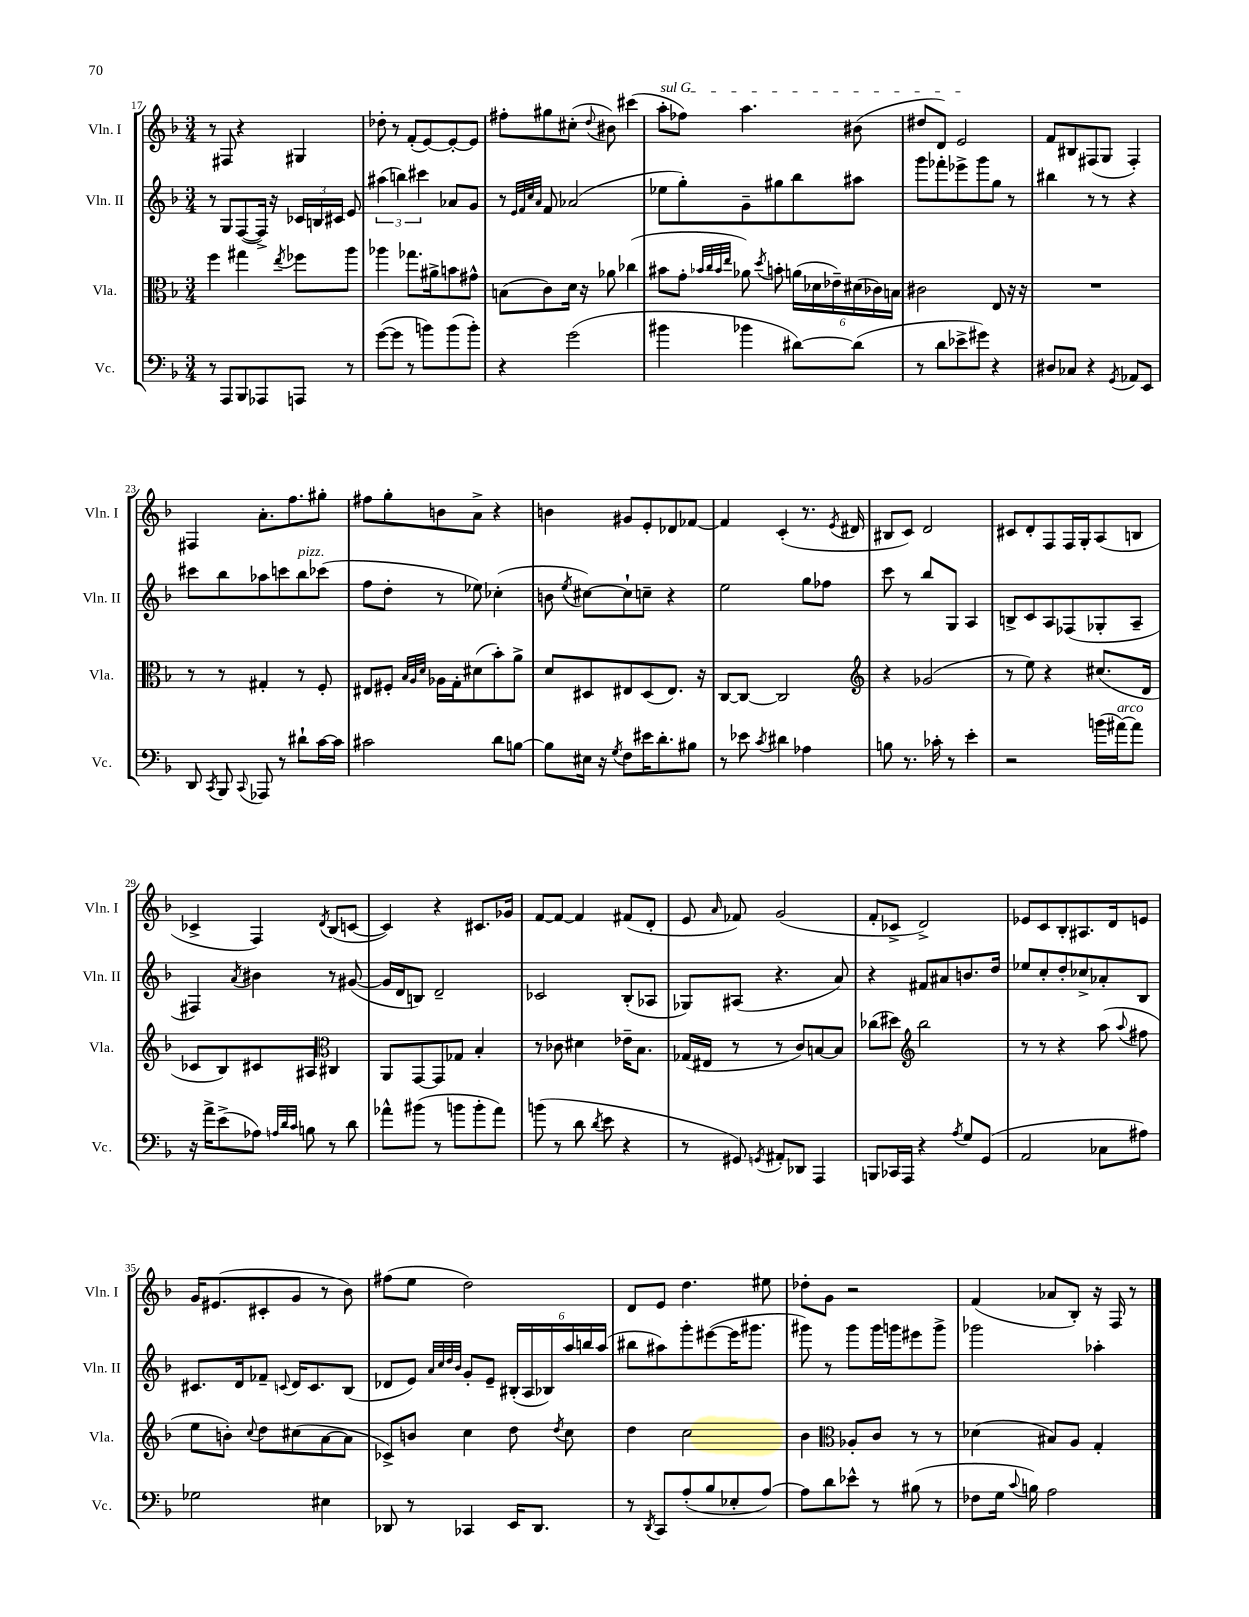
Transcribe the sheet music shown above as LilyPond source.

<<
\new StaffGroup <<
\new Staff = "s0" \with { instrumentName = "Vln. I" shortInstrumentName = "Vln. I" } {
    \clef treble \key f \major \numericTimeSignature \time 3/4
    \autoBeamOff r8 fis8 r4 gis4 |
    des''8-. r8 f'8[-.( e'8~) e'8~-. e'8] |
    fis''8[-. gis''8 cis''8]-.( \appoggiatura { d''8 } bis'8) cis'''4( |
    \once \override TextSpanner.bound-details.left.text = \markup { \italic "sul G" } a''8[-.\startTextSpan fes''8]) a''4. bis'8( |
    dis''8[ d'8]) e'2\stopTextSpan |
    f'8[ bis8 fis8( g8] fis4-.) |
    fis4 a'8.[-. f''8. gis''8]-. |
    fis''8[ g''8-. b'8 a'8]-> r4 |
    b'4 gis'8[ e'8-. des'8 fes'8]~ |
    fes'4 c'4-.( r8. \acciaccatura { e'8 } dis'16 |
    bis8[ c'8]) d'2 |
    cis'8[ d'8-. f8 f16 g16-. a8( b8] |
    ces'4-> f4) \acciaccatura { d'8 } bes8[( c'8]~ |
    c'4) r4 cis'8.[ ges'16] |
    f'8[~ f'8]~ f'4 fis'8[( d'8]-. |
    e'8 \grace { a'16 } fes'8) g'2( |
    f'8[-. ces'8]-> d'2->) |
    ees'8[ c'8 bes8-. ais8. d'16 e'8] |
    g'16[ eis'8.( cis'8-. g'8] r8 bes'8) |
    fis''8[( e''8] d''2) |
    d'8[ e'8] d''4. eis''8 |
    des''8[-. g'8] r2 |
    f'4( aes'8[ bes8]-.) r16 f16 r8 \bar "|." |
}
\new Staff = "s1" \with { instrumentName = "Vln. II" shortInstrumentName = "Vln. II" } {
    \clef treble \key f \major \numericTimeSignature \time 3/4
    \autoBeamOff r8 g8[ f8~( f16]->) r16 \tuplet 3/2 { ces'16[ b16 cis'16] } e'8 |
    \tuplet 3/2 { ais''4( b''4) cis'''4 } aes'8[ g'8] |
    r8 \grace { e'32[ f'32 c''32 a'32] } f'8 aes'2( |
    ees''8[ g''8-.) g'8-- gis''8 bes''8 ais''8] |
    g'''8[ fes'''8-. ees'''8-> g'''8 g''8] r8 |
    bis''4 r8 r8 r4 |
    cis'''8[ bes''8 aes''8 c'''8 bes''8^\markup { \italic "pizz." } ces'''8]( |
    f''8[ d''8]-. r8 ees''8) ces''4-.( |
    b'8 \acciaccatura { e''8 } cis''8[~) cis''8-! c''8]-- r4 |
    e''2 g''8[ fes''8] |
    c'''8 r8 bes''8[ g8] a4 |
    b8[-> c'8 a8 fes8( ges8-. a8]-- |
    fis4) \acciaccatura { a'8 } bis'4 r8 gis'8~( |
    gis'16[ d'16 b8]) d'2-- |
    ces'2 bes8[-.( aes8] |
    ges8[) ais8]( r4. a'8) |
    r4 fis'8[ ais'8 b'8. d''16] |
    ees''8[ c''8-. d''8-. ces''8-> aes'8-. bes8] |
    cis'8.[ d'16 fes'8]-- \appoggiatura { c'8 } d'16[ c'8. bes8]( |
    des'8[ e'8]) \grace { a'32[ c''32 d''32 bes'32] } g'8[-. e'8]-- \tuplet 6/4 { bis16[-.( a16 bes16) a''16 b''16 a''16]( } |
    bis''8[ ais''8) g'''8-. eis'''8~( eis'''16 gis'''8.] |
    gis'''8) r8 gis'''8[ gis'''16 g'''16 eis'''8 g'''8]-> |
    ges'''2 aes''4-. \bar "|." |
}
\new Staff = "s2" \with { instrumentName = "Vla." shortInstrumentName = "Vla." } {
    \clef alto \key f \major \numericTimeSignature \time 3/4
    \autoBeamOff f''4 gis''4 \acciaccatura { e''8 } fes''8[ a''8] |
    aes''4 ges''8.[ ais'16-> b'8 gis'8]-^ |
    b8[( c'8) d'16] r16 aes'8 ces''4( |
    bis'8[ g'8]-. \grace { bes'32[ c''32 bes'32 e''32] } aes'8) \acciaccatura { d''8 } b'8-. \tuplet 6/4 { a'16[( des'16 ees'16--) dis'16( ces'16) b16] } |
    cis'2 e8 r16 r16 |
    R2. |
    r8 r8 gis4-. r8 f8-. |
    eis8[ fis8]-. \grace { bes32[ a32 d'32] } aes16[ g16-. dis'8( bes'8-.) a'8]-> |
    d'8[ dis8 eis8 dis8( eis8.]) r16 |
    c8[~ c8]~ c2 |
    \clef treble r4 ges'2( |
    r8 e''8) r4 cis''8.[( d'16] |
    ces'8[ bes8) cis'8 ais8] \clef alto cis4 |
    a,8[ g,8~ g,8 ges8] bes4-. |
    r8 ces'8 dis'4 ees'16[-- bes8.] |
    ges16[( eis16] r8 r8 c'8[) b8~ b8] |
    ces''8[( dis''8]) \clef treble bes''2 |
    r8 r8 r4 a''8( \appoggiatura { a''8 } fis''8 |
    e''8[ b'8]-.) \appoggiatura { c''8 } d''8[ cis''8( a'8~ a'8] |
    ces'8[->) b'8] c''4 d''8 \acciaccatura { d''8 } c''8 |
    d''4 c''2 |
    bes'4 \clef alto aes8[-. c'8] r8 r8 |
    des'4( bis8[) a8] g4-. \bar "|." |
}
\new Staff = "s3" \with { instrumentName = "Vc." shortInstrumentName = "Vc." } {
    \clef bass \key f \major \numericTimeSignature \time 3/4
    \autoBeamOff r8 a,,8[ bes,,8 aes,,8 a,,8] r8 |
    g'8[~( g'8] r8 b'8[) b'8( b'8]-.) |
    r4 g'2( |
    bis'4 bes'4 dis'8[~) dis'8]( |
    r8 d'8[ ees'8-> gis'8]) r4 |
    dis8[ ces8] r4 \acciaccatura { g,8 } aes,8[ e,8] |
    d,8 \acciaccatura { c,8 } bes,,8 \appoggiatura { c,8 } aes,,8 r8 dis'8[-! c'16~ c'16] |
    cis'2 d'8[ b8]~ |
    b8[ eis16] r16 \acciaccatura { g8 } f8[ eis'16 d'8.-. bis8] |
    r8 ees'8 \acciaccatura { c'8 } dis'4 aes4 |
    b8 r8. ces'16-. r8 e'4-. |
    r2 b'16[( ais'16~^\markup { \italic "arco" }) ais'8] |
    r16 a'16[-> e'8->( aes8]) \grace { a32[ d'32 c'32] } b8 r8 d'8 |
    aes'8[-^ bis'8]( r8 b'8[ b'8-. aes'8]) |
    b'8( r8 d'8 \acciaccatura { d'8 } e'8 r4 |
    r8 gis,8) \acciaccatura { g,8 } ais,8[-. des,8] a,,4 |
    b,,8[ ces,16 a,,16] r4 \acciaccatura { a8 } g8[ g,8]( |
    a,2 ces8[ ais8]) |
    ges2 eis4 |
    des,8 r8 ces,4 e,16[ des,8.] |
    r8 \acciaccatura { d,8 } c,8[ a8-.( bes8 ees8-. a8]~) |
    a8[ d'8 ees'8]-^ r8 bis8( r8 |
    fes8[ g16] \appoggiatura { c'8 } b16) a2 \bar "|." |
}
>>
>>
\layout { \context { \Score currentBarNumber = #17 } }
